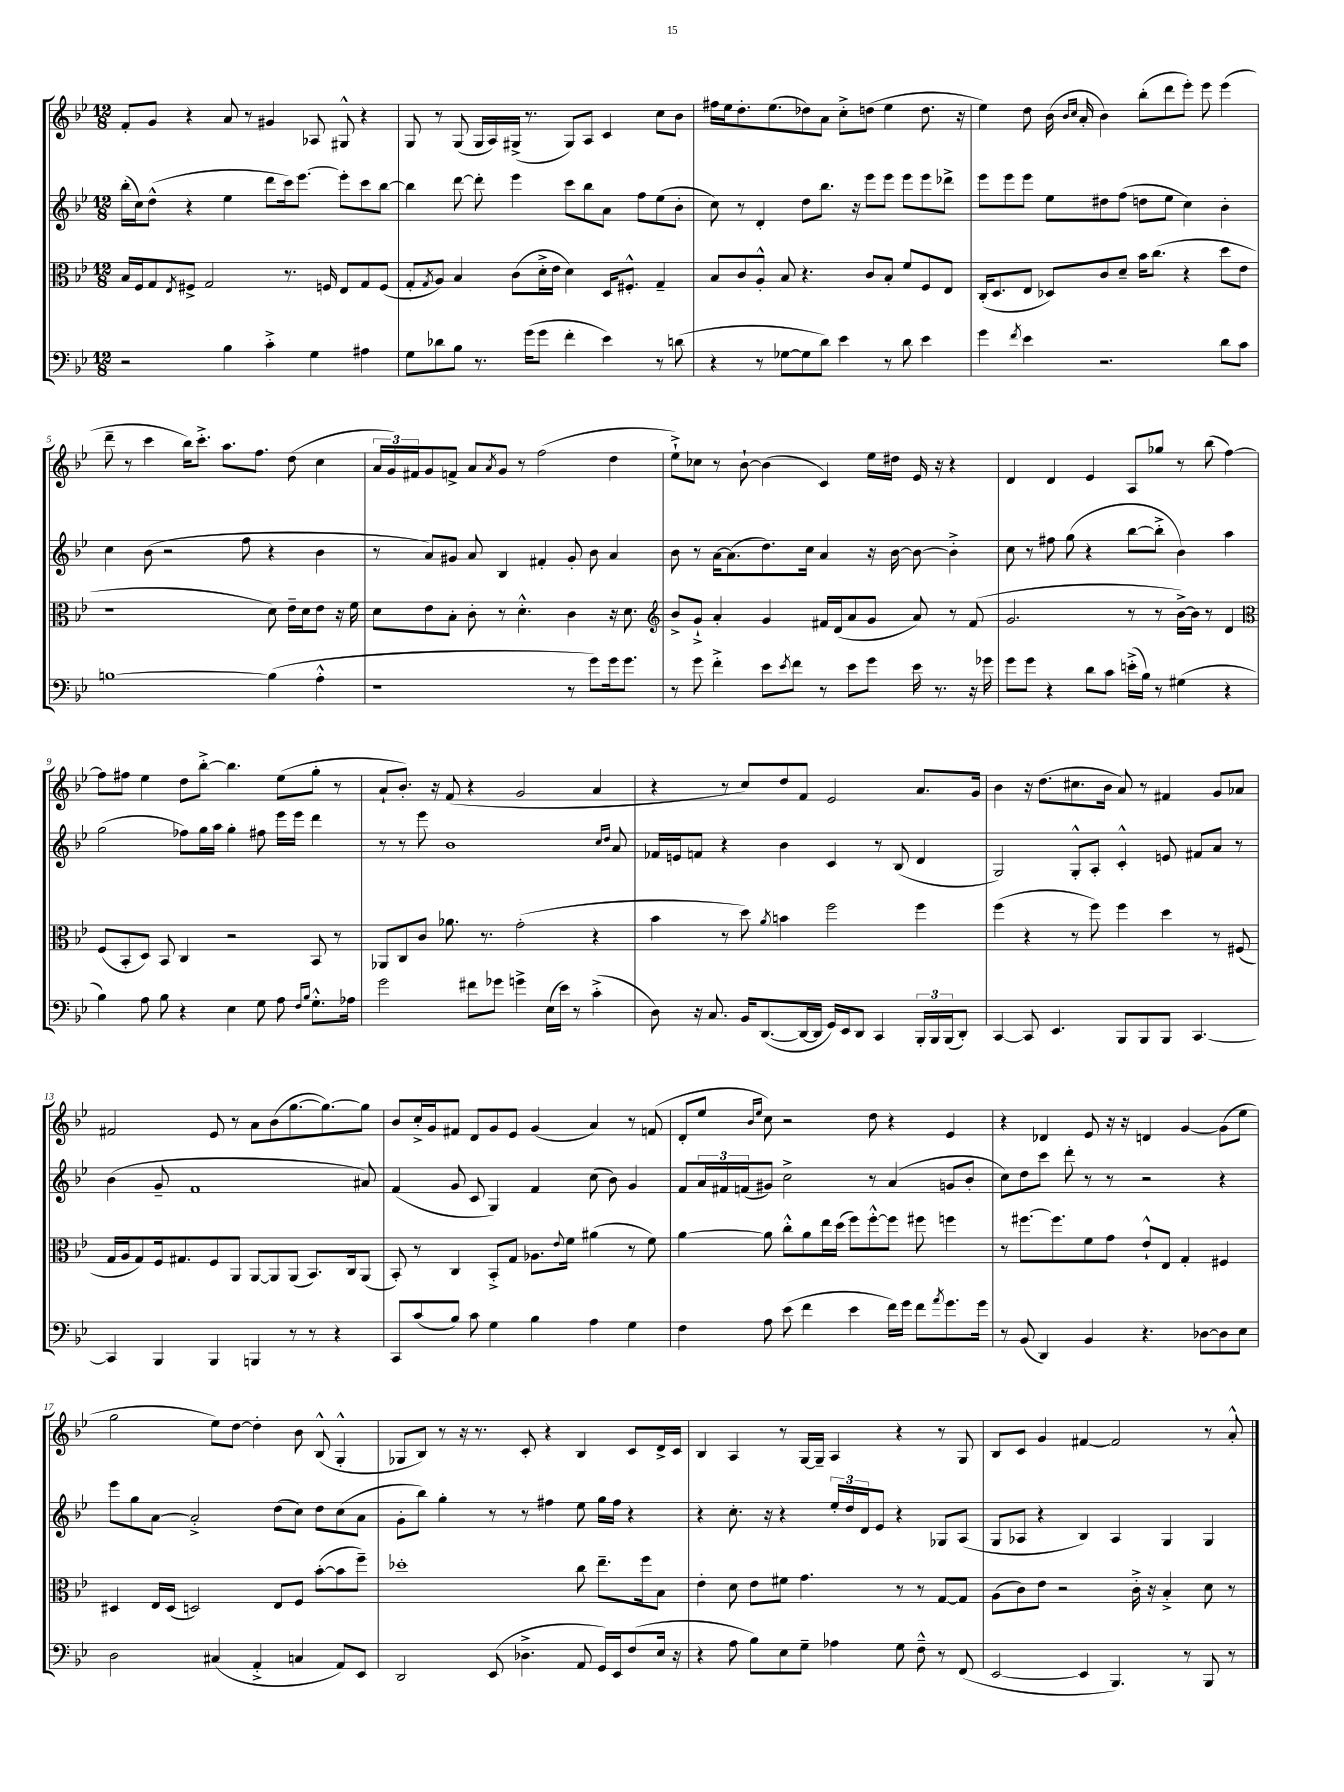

**kern	**kern	**kern	**kern
*staff4	*staff3	*staff2	*staff1
*clefF4	*clefC3	*clefG2	*clefG2
*k[b-e-]	*k[b-e-]	*k[b-e-]	*k[b-e-]
*M12/8	*M12/8	*M12/8	*M12/8
2r	16B-	(16bb-'	8f'
.	16F	16cc)	.
.	8G	(8dd^^	8g
.	8qE-	.	.
.	8F#^	4r	4r
.	2G	.	.
4B-	.	4ee-	8a
.	.	.	8r
4c'^	.	8ddd	4g#
.	8.r	16ccc)	.
.	.	[8.eee-	.
4G	.	.	8A-
.	16F	.	.
.	8E-	8eee-']	8G#^^
4A#	8G	8ccc	4r
.	(8F	[8bb-	.
=	=	=	=
8G	8G'	4bb-]	8G
.	8qG	.	.
8d-	8A)	.	8r
8B-	4B-	[8ddd	(8G
8.r	.	8ddd']	16G
.	.	.	16A)
.	(8c	4eee-	(16G#^
(16g	.	.	8.r
8g	16d'^	.	.
.	16e-	.	.
4f'	4d)	8ccc	8G#)
.	.	8bb-	8A
4e-)	16D	8a	4c
.	8.F#'^^	.	.
.	.	8ff	.
8r	4G~	(8ee-	8cc
(8d	.	8b-'	8b-
=	=	=	=
4r	8B-	8cc)	16ff#
.	.	.	16ee-
.	8c	8r	8.dd'
8r	8A'^^	4d'	.
.	.	.	(8.ee-
[8G-	8B-	.	.
8G-]	4.r	8dd	8dd-)
8d)	.	8.bb-	8a
4e-	.	.	8cc'^
.	.	16r	.
.	8c	8eee-	(8dd
8r	8B-'	8eee-	4ee-
8d	8f	8eee-	.
4e-	8F	8eee-	8.dd
.	8E-	8ddd-^	.
.	.	.	16r
=	=	=	=
4g	(16C'	8eee-	4ee-)
.	8.D	.	.
.	.	8eee-	.
8qf	.	.	.
4e-	8E-	8eee-	8dd
.	8D-)	8ee-	(16b-
.	.	.	16qqb-
.	.	.	16qqcc
.	.	.	16a'
2.r	8c	8dd#	4b-)
.	8d~	(8ff	.
.	16b-	8dd	(8bb-'
.	(8.cc	.	.
.	.	8ee-	8ddd
.	4r	4cc)	8eee-')
.	.	.	8eee-
8d	8dd	4b-'	(4eee-
8c	8e-	.	.
=	=	=	=
[1B	1r	4cc	8ddd~
.	.	.	8r
.	.	(8b-	4ccc
.	.	2r	.
.	.	.	16bb-)
.	.	.	8.ccc'^
.	.	.	8.aa
.	.	8ff	.
.	.	.	8.ff
(4B]	8d)	4r	.
.	16e-~	.	(8dd
.	16d	.	.
4A'^^	8e-	4b-	4cc
.	16r	.	.
.	16f	.	.
=	=	=	=
1r	8d	8r	24a
.	.	.	24g)
.	.	.	24f#
.	8e-	8a)	8g
.	8B-'	8g#	8f^
.	8c'	8a	8a
.	.	.	8qa
.	8r	4B-	8g
.	4.d'^^	.	8r
.	.	4f#'	(2ff
8r	4c	8g#'	.
8g)	.	8b-	.
16g	16r	4a	4dd
8.g	8.d	.	.
=	=	=	=
*	*clefG2	*	*
8r	8b-^	8b-	8ee-`^)
8g	8g`^	8r	8cc-
4f'^	4a'	[16a	8r
.	.	(8.a]	.
.	.	.	[8b-`
8e-	4g	8.dd)	(4b-]
8qe-	.	.	.
8f	.	.	.
.	.	16cc	.
8r	16f#	4a	4c)
.	(16d	.	.
8e-	8a	.	.
8g	8g	16r	16ee-
.	.	[16b-	16dd#
16e-	8a)	8b-_	16e-
8.r	.	.	16r
.	8r	4b-'^]	4r
16r	(8f#	.	.
16g-	.	.	.
=	=	=	=
8g	2.g	8cc	4d
8g	.	8r	.
4r	.	8ff#	4d
.	.	(8gg	.
8d	.	4r	4e-
8c	.	.	.
(16e'^	8r	[8bb-	8A
16B-)	.	.	.
8r	8r	8bb-'^]	8gg-
(4G#	[16b-^)	4b-)	8r
.	16b-]	.	.
.	8r	.	(8bb-
4r	4d	4aa	[4ff)
=	=	=	=
*	*clefC3	*	*
4B-)	(8F	(2gg	8ff]
.	8BB-'	.	8ff#
8A	8D)	.	4ee-
8B-	8BB-	.	.
4r	4C	8ff-)	8dd
.	.	16gg	[8bb-'^
.	.	16aa	.
4E-	2r	4gg'	4.bb-]
8G	.	8ff#	.
8A	.	16eee-	(8ee-
.	.	16eee-	.
16qqF	.	.	.
16qqB-	.	.	.
8.G'^^	8BB-	4ddd	8gg'
.	8r	.	8r
16A-	.	.	.
=	=	=	=
2g	8AA-	8r	8a`
.	8C	8r	8.b-')
.	8c	8eee-	.
.	.	.	16r
.	8.a-	1b-	(8f
8f#	.	.	4r
.	8.r	.	.
8g-	.	.	.
4g^	(2g'	.	2g
(16E-	.	.	.
16e-)	.	.	.
8r	.	.	.
(4c'^	4r	.	4a
.	.	16qqcc	.
.	.	16qqdd	.
.	.	8a	.
=	=	=	=
8D)	4b-	16f-	4r
.	.	16e	.
16r	.	8f	.
8.C	.	.	.
.	8r	4r	8r
16BB-	8dd)	.	8cc)
([8.DD	.	.	.
.	8qa	.	.
.	4b	4b-	8dd
16DD_	.	.	8f
16DD]	.	.	.
16GG)	2ff	4c	2e-
16EE-	.	.	.
8DD	.	.	.
4CC	.	8r	.
.	.	(8B-	.
24BBB-'	4ff	4d	8.a
24BBB-	.	.	.
(24BBB-	.	.	.
8DD')	.	.	.
.	.	.	16g
=	=	=	=
[4CC	(4ff	2G)	4b-
8CC]	4r	.	16r
.	.	.	(8.dd
4.EE-	.	.	.
.	8r	8G'^^	8.cc#
.	8ff)	8A'	.
.	.	.	16b-
8BBB-	4ff	4c'^^	8a)
8BBB-	.	.	8r
8BBB-	4dd	8e	4f#
[4.CC	.	8f#	.
.	8r	8a	8g
.	(8F#	8r	8a-
=	=	=	=
4CC]	16G	(4b-	2f#
.	16A	.	.
.	8G)	.	.
4BBB-	16F	8g~	.
.	8.G#	.	.
.	.	1f	.
4BBB-	8F	.	8e-
.	8AA	.	8r
4BBB	[8AA	.	8a
.	8AA]	.	(8b-
8r	(8AA	.	[8.gg
8r	8.BB-)	.	.
.	.	.	8.gg_)
4r	.	.	.
.	16C	.	.
.	(8AA	8a#)	8gg]
=	=	=	=
8CC	8BB-')	(4f	8b-
(8c	8r	.	16cc'^
.	.	.	16g
8B-)	4C	8g	8f#
8c	.	8c	8d
4G	8BB-'^	4G)	8g
.	8G	.	8e-
4B-	8.A-	4f	(4g
.	8qqe-	.	.
.	16f	.	.
4A	(4a#	(8cc	4a)
.	.	8b-)	.
4G	8r	4g	8r
.	8f)	.	(8f
=	=	=	=
4F	[4a	8f	8d'
.	.	24a	8ee-
.	.	24f#	.
.	.	(24f	.
.	.	.	16qqb-
.	.	.	16qqee-
8A	8a]	8g#)	8cc)
(8e-	8cc'^^	2cc^	2r
4f	8a	.	.
.	16ee-	.	.
.	(16dd	.	.
4e-	8ff)	.	.
.	[8ff'^^	8r	8dd
16f)	8ff]	(4a	4r
16g	.	.	.
8f	8ff#	.	.
8qa	.	.	.
8.g	4ff	8g	4e-
.	.	8b-'	.
16g	.	.	.
=	=	=	=
8r	8r	8cc)	4r
(8BB-	[8.ff#	8dd	.
4DD)	.	8ccc	4d-
.	8.ff#]	.	.
.	.	8ddd'	.
4BB-	8f	8r	8e-
.	8g	8r	16r
.	.	.	16r
4.r	8e-`^^	2r	4d
.	8E-	.	.
.	4G'	.	[4g
[8D-	.	.	.
8D-]	4F#	4r	(8g]
8E-	.	.	8ee-
=	=	=	=
2D	4D#	8eee-	2gg
.	.	8gg	.
.	16E-	[8a	.
.	(16D#	.	.
.	2D)	2a'^]	.
(4C#	.	.	8ee-)
.	.	.	[8dd
4AA'^	.	.	4dd']
.	8E-	(8dd	.
4C	8F	8cc)	8b-
.	([8b-'	8dd	(8B-^^
8AA)	8b-]	(8cc	4G'^^
8EE-	8ff~)	8a	.
=	=	=	=
2DD	1dd-'	8g'	8G-
.	.	8bb-)	8B-)
.	.	4gg'	8r
.	.	.	16r
.	.	.	8.r
(8EE-	.	8r	.
4.D-^	.	8r	8c'
.	.	4ff#	4r
8AA	8cc	8ee-	4B-
16GG)	8.ee-~	16gg	.
16EE-	.	16ff#	.
(8F	.	4r	8c
.	16ff	.	.
16E-	8B-	.	16d^
16r	.	.	16c
=	=	=	=
4r	4e-'	4r	4B-
8A	8d	8.cc'	4A
8B-)	8e-	.	.
.	.	16r	.
8E-	8f#	4r	8r
8G~	4.g	.	[16G
.	.	.	16G~]
4A-	.	24ee-'	4A
.	.	24dd	.
.	.	24d	.
.	.	8e-	.
8G	8r	4r	4r
8F~^^	8r	.	.
8r	[8G	8G-	8r
(8FF	8G]	(8A	8G
=	=	=	=
[2EE-	(8A	8G	8B-
.	8c)	8A-	8c
.	8e-	4r	4g
.	2r	.	.
4EE-]	.	4B-)	[4f#
4.BBB-)	.	4A-	2f#]
.	16c'^	.	.
.	16r	.	.
.	4B-'^	4G	.
8r	.	.	.
8BBB-	8d	4G	8r
8r	8r	.	8a'^^
==	==	==	==
*-	*-	*-	*-
